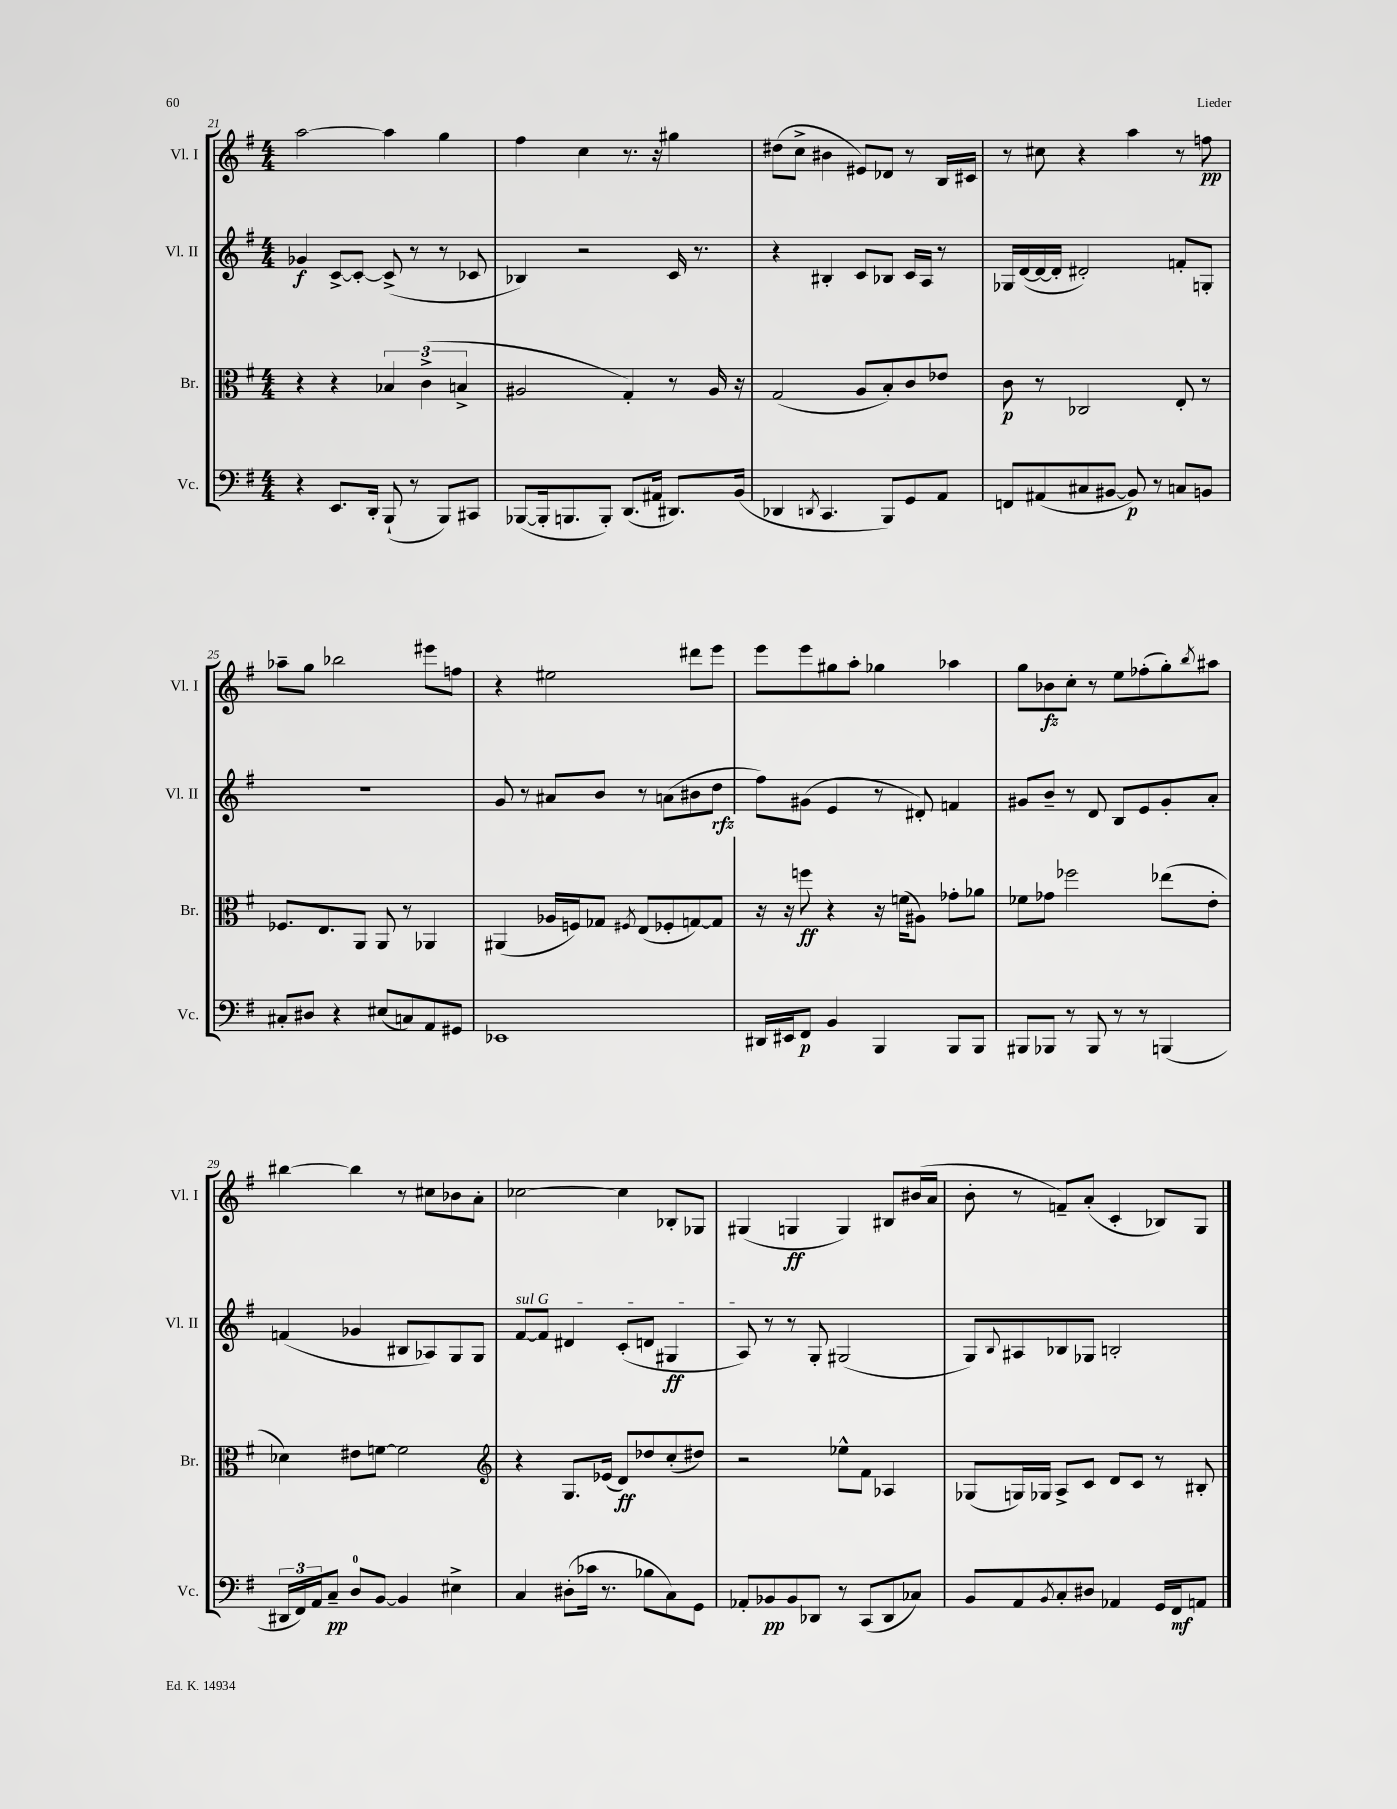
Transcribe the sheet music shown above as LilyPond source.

<<
\new StaffGroup <<
\new Staff = "s0" \with { instrumentName = "Vl. I" shortInstrumentName = "Vl. I" } {
    \clef treble \key g \major \numericTimeSignature \time 4/4
    a''2~ a''4 g''4 |
    fis''4 c''4 r8. r16 gis''4 |
    dis''8( c''8-> bis'4 eis'8) des'8 r8 b16 cis'16 |
    r8 cis''8 r4 a''4 r8 f''8\pp |
    aes''8-- g''8 bes''2 eis'''8 f''8 |
    r4 eis''2 dis'''8 e'''8 |
    e'''8 e'''8 gis''8 a''8-. ges''4 aes''4 |
    g''8 bes'8\fz c''8-. r8 e''8 fes''8-.( g''8-.) \acciaccatura { b''8 } ais''8 |
    bis''4~ bis''4 r8 cis''8 bes'8 a'8-. |
    ces''2~ ces''4 bes8-. ges8 |
    gis4( g4\ff g4) bis8 bis'16( a'16 |
    b'8-. r8 f'8--) a'8-.( c'4-. bes8) g8 \bar "|." |
}
\new Staff = "s1" \with { instrumentName = "Vl. II" shortInstrumentName = "Vl. II" } {
    \clef treble \key g \major \numericTimeSignature \time 4/4
    ges'4\f c'8~-> c'8~-. c'8->( r8 r8 ces'8 |
    bes4) r2 c'16 r8. |
    r4 bis4-. c'8 bes8 c'16 a16 r8 |
    ges16 d'16~( d'16~ d'16-. dis'2-.) f'8-. g8-. |
    R1 |
    g'8 r8 ais'8 b'8 r8 a'8( bis'8 d''8\rfz |
    fis''8) gis'8( e'4 r8 dis'8-.) f'4 |
    gis'8 b'8-- r8 d'8 b8 e'8 gis'8-. a'8-. |
    f'4( ges'4 bis8 aes8) g8 g8 |
    \once \override TextSpanner.bound-details.left.text = \markup { \italic "sul G" } fis'8~\startTextSpan fis'8 dis'4 c'8-.( d'8 gis4\ff |
    a8\stopTextSpan) r8 r8 g8-. gis2( |
    g8) \appoggiatura { b8 } ais8 bes8 ges8 b2-. \bar "|." |
}
\new Staff = "s2" \with { instrumentName = "Br." shortInstrumentName = "Br." } {
    \clef alto \key g \major \numericTimeSignature \time 4/4
    r4 r4 \tuplet 3/2 { bes4 c'4->( b4-> } |
    ais2 g4-.) r8 ais16 r16 |
    g2( a8 b8-.) c'8 ees'8 |
    c'8\p r8 ces2 e8-. r8 |
    fes8. e8. a,8 a,8 r8 aes,4 |
    ais,4( aes16 f16) ges8 \acciaccatura { fis8 } e8( fes8-. g8~) g8 |
    r16 r16 f''8\ff r4 r16 f'16( ais8) ges'8-. aes'8 |
    fes'8 ges'8 fes''2 ees''8( e'8-. |
    des'4) eis'8 f'8~ f'2 |
    \clef treble r4 g8. ees'16( d'8\ff) des''8 c''8-.( dis''8) |
    r2 ees''8-^ fis'8 aes4 |
    ges8( g16) ges16 a8-> c'8 d'8 c'8 r8 bis8-. \bar "|." |
}
\new Staff = "s3" \with { instrumentName = "Vc." shortInstrumentName = "Vc." } {
    \clef bass \key g \major \numericTimeSignature \time 4/4
    r4 e,8. d,16-. b,,8-!( r8 b,,8) cis,8 |
    bes,,8~( bes,,16-. b,,8. b,,8-.) d,8.( ais,16 dis,8.) b,16( |
    des,4 \acciaccatura { d,8 } c,4. b,,8) g,8 a,8 |
    f,8 ais,8( cis8 bis,8~ bis,8\p) r8 c8 b,8 |
    cis8-. dis8 r4 eis8( c8) a,8 gis,8 |
    ees,1 |
    dis,16 eis,16 fis,8\p b,4 b,,4 b,,8 b,,8 |
    bis,,8 bes,,8 r8 bes,,8 r8 r8 b,,4( |
    \tuplet 3/2 { dis,16 fis,16) a,16 } c8--\pp d8-0 b,8~ b,4 eis4-> |
    c4 dis8-.( ces'16 r8. bes8 c8) g,8 |
    aes,8-. bes,8\pp bes,8 des,8 r8 c,8( des,8 ces8) |
    b,8 a,8 \acciaccatura { b,8 } c8-. dis8 aes,4 g,16 fis,16\mf a,8 \bar "|." |
}
>>
>>
\layout { \context { \Score currentBarNumber = #21 } }
